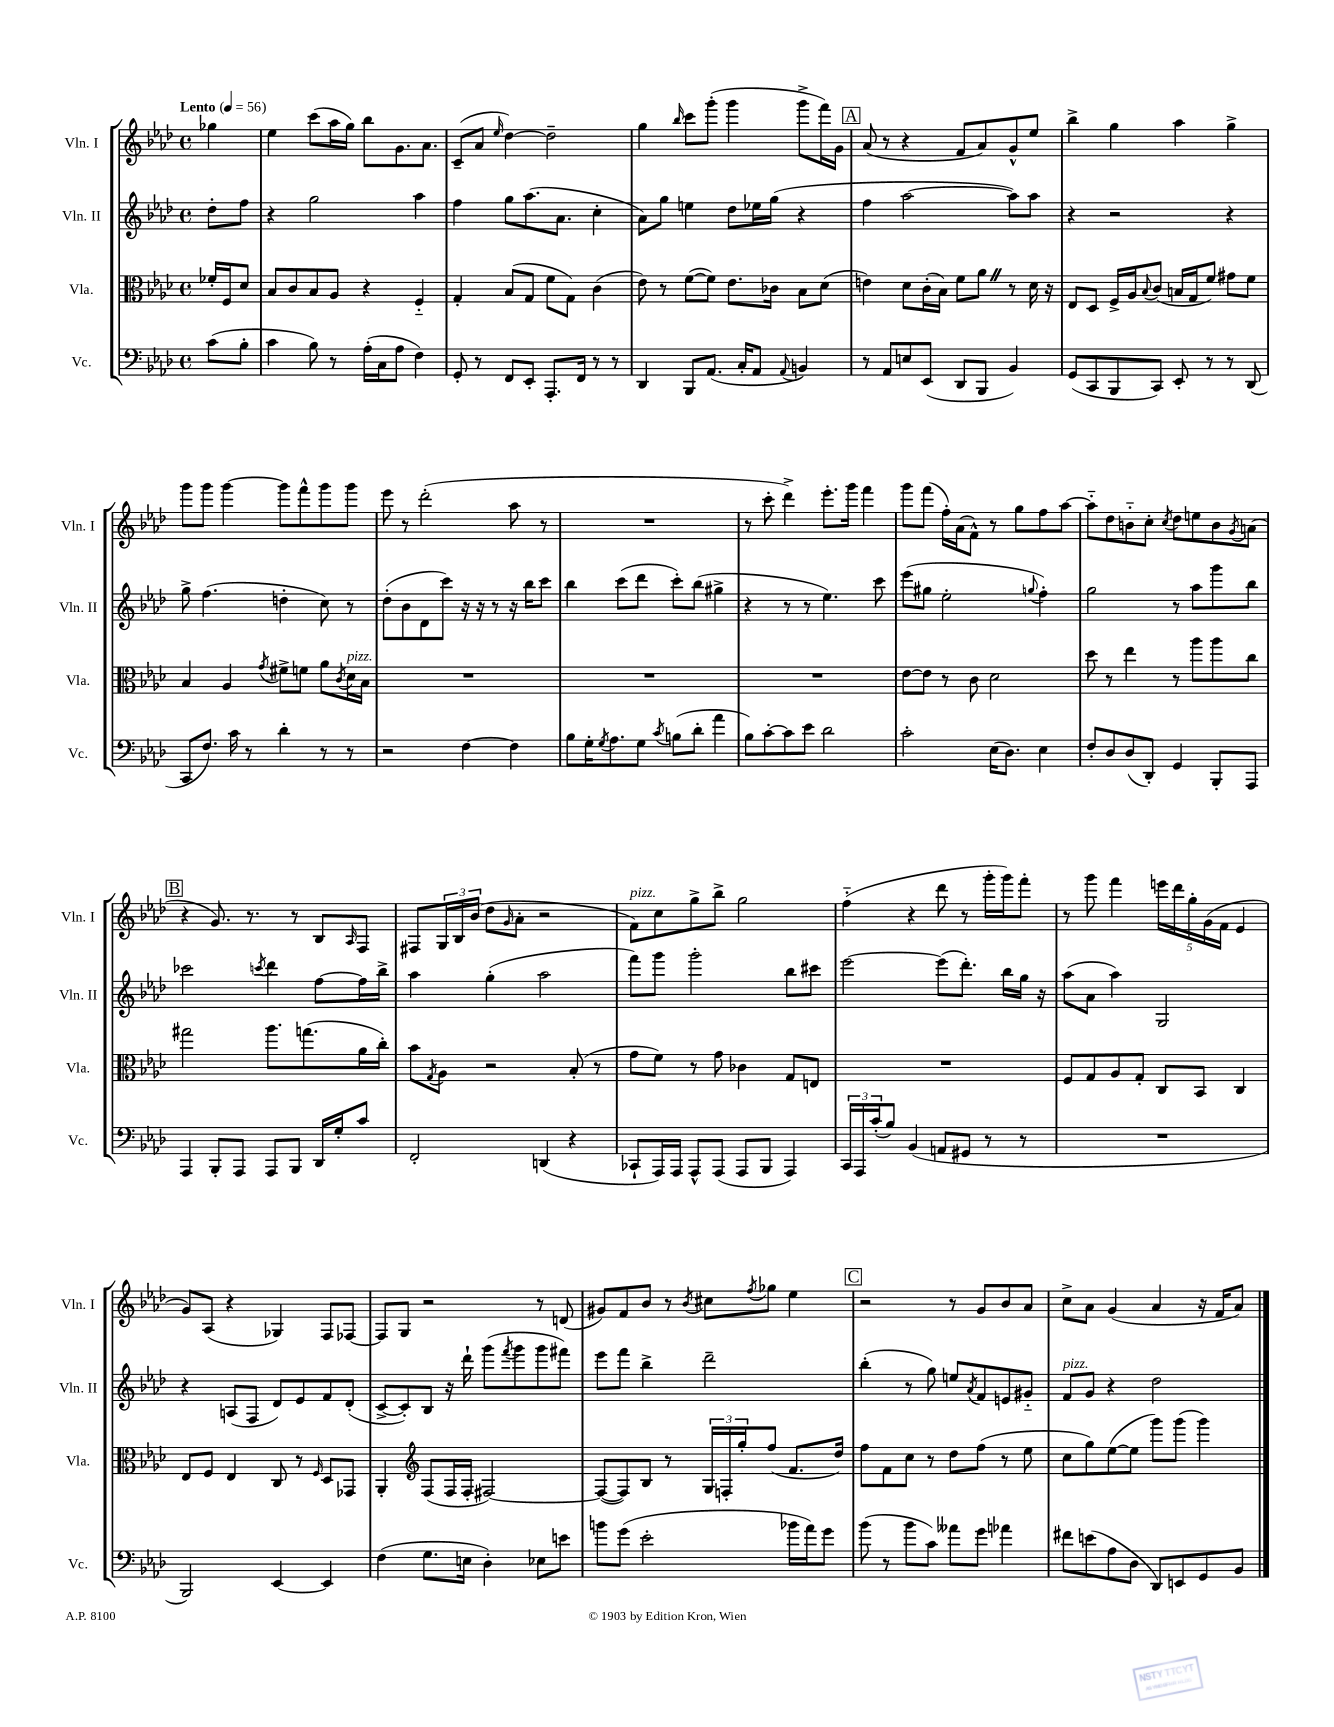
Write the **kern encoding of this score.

**kern	**kern	**kern	**kern
*part4	*part3	*part2	*part1
*staff4	*staff3	*staff2	*staff1
*I"Vc.	*I"Vla.	*I"Vln. II	*I"Vln. I
*I'Vc.	*I'Vla.	*I'Vln. II	*I'Vln. I
*clefF4	*clefC3	*clefG2	*clefG2
*k[b-e-a-d-]	*k[b-e-a-d-]	*k[b-e-a-d-]	*k[b-e-a-d-]
*M4/4	*M4/4	*M4/4	*M4/4
*met(c)	*met(c)	*met(c)	*met(c)
*MM56	*MM56	*MM56	*MM56
=	=	=	=
!	!	!	!LO:TX:a:B:t=Lento
(8c\L	16f-X'/LL	8dd-'\L	4gg-X\
.	16F/J	.	.
8B-'\J	8d-/J	8ff\J	.
=1	=1	=1	=1
4c\	8B-/L	4r	4ee-\
.	8c/	.	.
8B-\)	8B-/	2gg\	(8ccc\L
8r	8A-/J	.	16aa-\L
.	.	.	16gg\JJ)
(16A-'\LL	4r	.	8bb-\L
16C\J	.	.	.
8A-\J	.	.	8.g\
4F\)	4F/	4aa-\	.
.	.	.	8.a-\J
=2	=2	=2	=2
8GG'/	4G'/	4ff\	(8c~/L
8r	.	.	8a-/J
.	.	.	16qqee-/
8FF/L	(8B-/L	8gg\L	[4dd-\)
8EE-'/J	8G/J	(8.aa-\	.
8.AAA-'/L	8f\L	.	2dd-~\]
.	.	8.a-\J	.
.	8G\J)	.	.
16FF/Jk	.	.	.
8r	(4c\	4cc'\	.
8r	.	.	.
=3	=3	=3	=3
4DD-/	8e-\)	8a-\L)	4gg\
.	8r	8gg\J	.
.	.	.	16qqbb-/
8BBB-/L	([8f\L	4een\	8ccc\L
(8.AA-/J	8f\J])	.	(8ggg'\J
.	8.e-\L	8dd-\L	4ggg\
16C'/KL	.	.	.
8AA-/J	.	16ee-X\L	.
.	16c-X\Jk	(16gg\JJ	.
8qqAA-/	.	.	.
4BBn/)	8B-\L	4r	8ggg^\L
.	(8d-\J	.	16fff\L)
.	.	.	16g\JJ
!!LO:REH:place=s1:t=A
=4	=4	=4	=4
8r	4en\)	4ff\	(8a-/
8AA-/L	.	.	8r
8En/	8d-\L	[2aa-\	4r
(8EE-/J	(16c'\L	.	.
.	16B-\JJ)	.	.
8DD-/L	8f\L	.	8f/L
8BBB-/J	8a-Z\J	.	8a-/)
4BB-/)	8r	8aa-\L])	8g^^/
.	16d-\	8aa-\J	8ee-/J
.	16r	.	.
=5	=5	=5	=5
(8GG/L	8E-/L	4r	4bb-^\
8CC/	8D-/J	.	.
8BBB-/	16F^/LL	2r	4gg\
.	16A-/J	.	.
.	8qqB-/	.	.
8CC/J)	(8c/J	.	.
8EE-'/	16Bn/LL	.	4aa-\
.	16G/J	.	.
8r	8f/J)	.	.
8r	8g#X\L	4r	4gg^\
(8DD-/	8f\J	.	.
!!LO:LB:g=z
=6	=6	=6	=6
8CC/L	4B-/	8gg^\	8ggg\L
8.F/J)	.	(4.ff\	8ggg\J
.	4A-/	.	[4ggg\
16c\	.	.	.
8r	.	.	.
.	8qg/	.	.
4d-'\	8f#X^\L	4ddn'\	8ggg\L]
.	8fn\J	.	8fff^^\
8r	8a-\L	8cc\)	8ggg\
.	8qc/	.	.
!	!LO:TX:a:i:t=pizz.	!	!
8r	16d-\L	8r	8ggg\J
.	16B-\JJ	.	.
=7	=7	=7	=7
2r	1r	(8dd-'\L	8eee-\
.	.	8b-\	8r
.	.	8d-\	(2ddd-'\
.	.	8ccc\J)	.
[4F\	.	16r	.
.	.	16r	.
.	.	8r	.
4F\]	.	16r	8aa-\
.	.	16bb-\KL	.
.	.	8ccc\J	8r
=8	=8	=8	=8
8B-\L	1r	4bb-\	1r
16G'\K	.	.	.
8qG/	.	.	.
8.A-\	.	.	.
.	.	(8ccc\L	.
8G\J	.	8ddd-\J	.
8qc/	.	.	.
(8Bn\L	.	8ccc'\L)	.
8d-'\J	.	(8bb-\J	.
4a-\	.	4gg#X^\	.
=9	=9	=9	=9
8B-\L)	1r	4r	8r
[8c'\	.	.	8ccc'\
8c\]	.	8r	4ddd-^\)
8e-\J	.	8r	.
2d-\	.	4.ee-\)	8.eee-'\L
.	.	.	16ggg\Jk
.	.	.	4fff\
.	.	8ccc\	.
=10	=10	=10	=10
2c'\	[8e-\L	(8eee-\L	8ggg\L
.	8e-\J]	8gg#X\J	(8fff\J
.	8r	2ee-'\	16ff'\LL)
.	.	.	(16a-\J
.	8c\	.	8f^^\J)
(16E-\KL	2d-\	.	8r
8.D-\J)	.	.	.
.	.	.	8gg\L
.	.	8qqggn/	.
4E-\	.	4ff'\)	8ff\
.	.	.	[8aa-\J
=11	=11	=11	=11
8F'/L	8dd-\	2gg\	8aa-\L]
8D-/	8r	.	8dd-\
(8D-/	4ee-\	.	8bn\
8DD-'/J)	.	.	8cc'\J
.	.	.	8qcc/
4GG/	8r	8r	8dd-\L
.	8aa-\L	8aa-\L	8een\
8BBB-'/L	8aa-\	8ggg\	8b\
.	.	.	8qg/
8AAA-/J	8cc\J	8bb-\J	(8an\J
!!LO:LB:g=z
!!LO:REH:place=s1:t=B
=12	=12	=12	=12
4AAA-/	2gg#X\	2ccc-X\	4r
8BBB-'/L	.	.	8.g/)
8AAA-/J	.	.	.
.	.	.	8.r
.	.	8qcccn/	.
8AAA-/L	8.aa-\L	4ddd-\	.
8BBB-/J	.	.	8r
.	(8.ggn\	.	.
16DD-/LL	.	[8ff\L	8B-/L
16G'/J	.	.	.
.	.	.	16qqA-/
8c/J	16a-\L	16ff\L]	8F/J
.	16cc'\JJ)	16bb-^\JJ	.
=13	=13	=13	=13
2FF'/	8b-\L	4aa-\	8F#X/L
.	8qG/	.	.
.	8A-\J	.	24G/L
.	.	.	24B-/
.	.	.	(24b-/JJ
.	2r	(4gg'\	8dd-\L
.	.	.	16qqg/
.	.	.	8a-'\J
(4DDn/	.	2aa-\	2r
4r	(8B-'/	.	.
.	8r	.	.
=14	=14	=14	=14
!	!	!	!LO:TX:a:i:t=pizz.
8CC-X`/L	8g\L	8fff\L)	8f\L)
16AAA-/L)	8f\J)	8ggg\J	8cc\
16AAA-/JJ	.	.	.
8AAA-^^/L	8r	2ggg'\	8gg^\
(8AAA-/J	8g\	.	8bb-^\J
8AAA-/L	4c-X\	.	2gg\
8BBB-/J	.	.	.
4AAA-/)	8G/L	8bb-\L	.
.	8En/J	8ccc#X\J	.
=15	=15	=15	=15
24CC/LL	1r	[2eee-\	(4ff\
24AAA-/	.	.	.
(24c'/J	.	.	.
8B-/J)	.	.	.
(4BB-/	.	.	4r
8AAn/L	.	(8eee-\L]	8ddd-\
8GG#X/J	.	8.ddd-'\J)	8r
8r	.	.	16ggg'\LL
.	.	16bb-\LL	16ggg\J)
8r	.	16gg\JJ	8fff'\J
.	.	16r	.
=16	=16	=16	=16
1r	8F/L	(8aa-\L	8r
.	8G/	8a-\J	8ggg\
.	8A-/	4aa-\)	4fff\
.	8G'/J	.	.
.	8C/L	2G/	20eeen\LL
.	.	.	20ddd-\
.	.	.	20gg'\
.	8BB-/J	.	.
.	.	.	(20g\
.	.	.	20f\JJ
.	4C/	.	4e-/
!!LO:LB:g=z
=17	=17	=17	=17
2BBB-/)	8E-/L	4r	8g/L)
.	8F/J	.	(8A-/J
.	4E-/	(8An/L	4r
.	.	8F/J	.
[4EE-/	8C/	8d-/L)	4G-X/)
.	8r	8e-/	.
.	16qqF/	.	.
4EE-/]	8D-/L	8f/	8F/L
.	8GG-X/J	(8d-'/J	[8F-X/J
=18	=18	=18	=18
(4F\	4AA-'/	[8c^/L	8F-/L]
.	.	8c'/])	8G/J
*	*clefG2	*	*
8.G\L	(8F/L	8B-/J	2r
.	16F/L	16r	.
16En\Jk	16F'/JJ	16ddd-`\	.
4D-'\)	[2F#X/)	(8ggg\L	.
.	.	8qfff/	.
.	.	8ggg\	.
8E-X\L	.	8ggg\	8r
8en\J	.	8fff#X\J)	(8dn/
=19	=19	=19	=19
8bn\L	(8F#/L_	8eee-\L	8g#X/L)
(8g\J	8F#/])	8fff\J	8f/
2e-'\	8B-/J	4bb-^\	8b-/J
.	8r	.	8r
.	.	.	8qb-/
.	24G/LL	2ddd-~\	8cc#X\L
.	24Fn'/	.	.
.	24gg'/J	.	.
.	.	.	8qff/
.	(8ff/J	.	8gg-X\J
16b-X\LL	8.f/L	.	4ee-\
16a-\J)	.	.	.
8g\J	.	.	.
.	16dd-/Jk)	.	.
!!LO:REH:place=s1:t=C
=20	=20	=20	=20
(8b-\	8ff\L	(4bb-'\	2r
8r	8f\	.	.
8b-\L	8cc\J	8r	.
8c\J)	8r	8gg\)	.
8a--X\L	8dd-\L	8een/L	8r
.	.	8qa-/	.
8g\J	(8ff\J	8f/	8g/L
4a-X\	8r	8en/	8b-/
.	8ee-\	8g#X/J	8a-/J
=21	=21	=21	=21
!	!	!LO:TX:a:i:t=pizz.	!
8f#X\L	8cc\L	8f/L	8cc^\L
(8en\	8gg\)	8g/J	8a-\J
8A-\	([8ee-\	4r	(4g/
8D-\J	8ee-\J]	.	.
8DD-/L)	8ggg\L)	2dd-\	4a-/
8EEn/	(8ggg\J	.	.
8GG/	4ggg\)	.	16r
.	.	.	16f/KL
8BB-/J	.	.	8a-/J)
==	==	==	==
*-	*-	*-	*-
